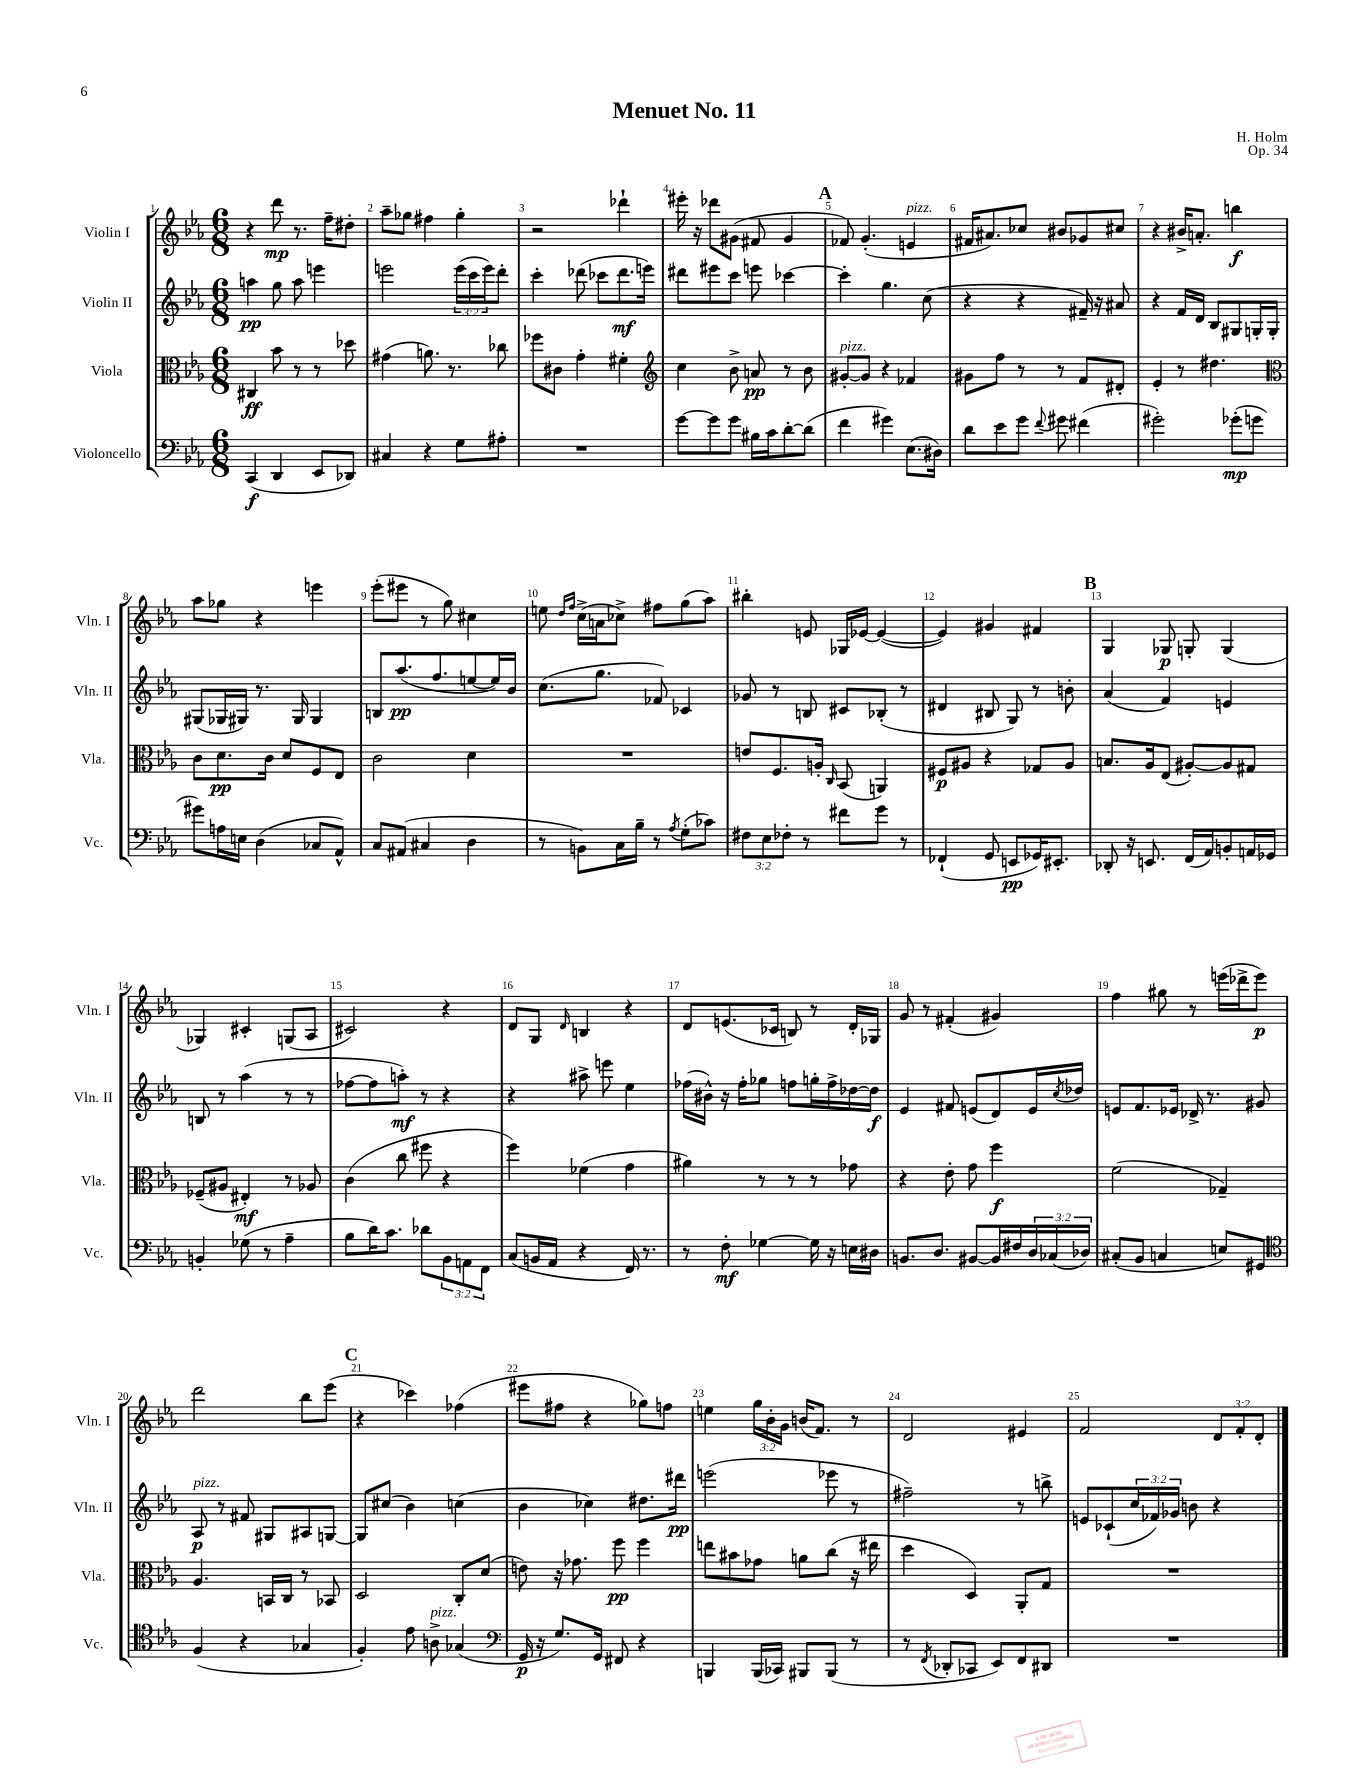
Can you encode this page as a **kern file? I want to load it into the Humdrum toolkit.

**kern	**kern	**kern	**kern
*staff4	*staff3	*staff2	*staff1
*clefF4	*clefC3	*clefG2	*clefG2
*k[b-e-a-]	*k[b-e-a-]	*k[b-e-a-]	*k[b-e-a-]
*M6/8	*M6/8	*M6/8	*M6/8
(4CC	4C#	4aa	4r
4DD	8b-	8gg	8ddd
.	8r	8aa	8.r
8EE-	8r	4eee	.
.	.	.	16ff~
8DD-)	8dd-	.	8dd#'
=	=	=	=
4C#	(4g#	2eee	8aa-~
.	.	.	8gg-
4r	8.a)	.	4ff#
.	8.r	.	.
8G	.	(24eee	4gg-'
.	.	24ccc	.
.	.	24eee)	.
8A#'	8cc-	8ddd'	.
=	=	=	=
2.r	8ff-	4ccc'	2r
.	8c#	.	.
.	4g'	(8ddd-	.
.	.	8ccc-	.
.	4f#'	8.ddd-	4ddd-`
.	.	16eee)	.
=	=	=	=
*	*clefG2	*	*
[8g	4cc	8ddd#	16eee#'
.	.	.	16r
8g]	.	8eee#	8ddd-
8g	8b-^	8ccc	(8g#
16B#	8a	8eee	8f#
16c	.	.	.
[8d'	8r	[4ccc-	4g#
(8d]	8b-	.	.
=	=	=	=
4f	[8g#'	4ccc-']	8f-)
.	8g#]	.	(4.g'
4g#)	4r	4.gg	.
(8.E-	4f-	.	4e
.	.	(8cc	.
16D#)	.	.	.
=	=	=	=
8d	8g#	4r	16f#
.	.	.	8.a#)
8e-	8ff	.	.
8g	8r	4r	8cc-
8qqf	.	.	.
8g#	8r	.	8b#
(4f#	8f	16f#~)	8g-
.	.	16r	.
.	8d#'	8a#	8cc#
=	=	=	=
2g#')	4e-'	4r	4r
.	8r	16f	16b#^
.	.	16d	8.a'
.	4.dd#	8B-	.
(8g-'	.	8G#	4bb
8g	.	16G'	.
.	.	16G'	.
=	=	=	=
*	*clefC3	*	*
8g#)	8c	(8G#	8aa-
16A	8.d	16G-	8gg-
16E	.	16G#)	.
(4D	.	8.r	4r
.	16c	.	.
.	8d	.	.
.	.	16G#	.
8C-	8F	4G#	4eee
8AA-^^)	8E-	.	.
=	=	=	=
8C	2c	8B	(8eee-'
(8AA#	.	(8.aa-	8eee#
4C#	.	.	8r
.	.	8.ff	.
.	.	.	8gg)
4D	4d	[8ee	4cc#
.	.	16ee])	.
.	.	16b-	.
=	=	=	=
8r	2.r	(8.cc	8ee
.	.	.	16qqdd
.	.	.	16qqff
8BB)	.	.	(16cc^
.	.	8.gg	16a
16C	.	.	8cc-^)
16B-~	.	.	.
8r	.	8f-)	8ff#
8qA-	.	.	.
(8G'	.	4c-	(8gg
8c-)	.	.	8aa-)
=	=	=	=
12F#	8e	8g-	4bb#'
12E-	.	.	.
.	8.F	8r	.
12F-'	.	.	.
8r	.	8B	8e
.	16A'	.	.
.	16qqC	.	.
8f#	(8BB-	8c#	16G-
.	.	.	[16e-
8g	4AA)	(8B-'	(4e-_
8r	.	8r	.
=	=	=	=
(4FF-`	8F#	4d#	4e-])
.	8A#	.	.
8GG	4r	8B#	4g#
8EE	.	8G)	.
16GG-)	8G-	8r	4f#
8.EE#'	.	.	.
.	8A#	8b'	.
=	=	=	=
8DD-'	8.B	(4a-	4G
16r	.	.	.
8.EE	16A-	.	.
.	(8E-	4f)	8G-
(16FF	[8A#')	.	8G'
16AA-)	.	.	.
8BB'	8A#]	4e	(4G
16AA	8G#	.	.
16GG-	.	.	.
=	=	=	=
4BB'	(8F-~	8B	4G-)
.	8A#	8r	.
(8G-	4E#')	(4aa-	4c#'
8r	.	.	.
4A-~	8r	8r	(8G
.	8A-	8r	8A-
=	=	=	=
8B-	(4c	[8ff-	2c#)
16d)	.	8ff-]	.
8.c	.	.	.
.	8cc	8aa')	.
8d-	8ff#	8r	.
12BB-	4r	4r	4r
12AA	.	.	.
12FF	.	.	.
=	=	=	=
(8C	4ff)	4r	8d
16BB	.	.	8G
16AA-	.	.	.
.	.	.	16qqd
4r	(4f-	8aa#^	4B
.	.	8eee	.
16FF)	4g	4ee-	4r
8.r	.	.	.
=	=	=	=
8r	4a#)	(16ff-	8d
.	.	16b#^^)	.
8F'	.	16r	(8.e
.	.	16ff-'	.
[4G-	8r	8gg-	.
.	.	.	16c-
.	8r	8ff	8B)
16G-]	8r	16gg'	8r
16r	.	16ff^	.
16E	8g-	[16dd-	16d'
16D#	.	16dd-]	16G-
=	=	=	=
8.BB	4r	4e-	8g
.	.	.	8r
8.D	.	.	.
.	8e-'	8f#	(4f#'
[8BB#	8g	(8e	.
16BB#]	4ff	8d)	4g#)
16F#	.	.	.
24D	.	16e	.
(24C-	.	.	.
.	.	8qcc	.
.	.	16dd-	.
24D-)	.	.	.
=	=	=	=
(8C#'	(2f	8e	4ff
8BB-	.	8.f	.
4C	.	.	8gg#
.	.	16e-	.
.	.	16d-^	8r
.	.	8.r	.
8E)	4G-~)	.	(16eee
.	.	.	16ddd-^
8GG#	.	8g#	8eee)
=	=	=	=
*clefC4	*	*	*
(4F	4.A-	8A-	2ddd
.	.	8r	.
4r	.	8f#	.
.	16BB	8G#	.
.	16C	.	.
4G-	8r	8A#	8bb-
.	8BB-	[8G	(8eee-
=	=	=	=
4F')	2D	8G]	4r
.	.	(8cc#	.
8e-	.	4b-)	4ccc-)
8A^	.	.	.
(4G-	8C'	(4cc	(4ff-
.	(8d	.	.
=	=	=	=
*clefF4	*	*	*
16GG	8e)	4b-	8eee#
16r	.	.	.
8.G)	16r	.	8ff#
.	8.g-	.	.
.	.	4cc-)	4r
16GG	.	.	.
8FF#	8ff	.	.
4r	4ff	8.dd#	8gg-)
.	.	.	8ff
.	.	16ddd#	.
=	=	=	=
4BBB	8ee	(2eee	4ee
.	8b#	.	.
(16BBB	8g-	.	24gg
.	.	.	24b-'
16CC-)	.	.	.
.	.	.	24g
8BBB#	8a	.	(16b
.	.	.	8.f)
(8BBB#	(8cc	8eee-	.
8r	16r	8r	8r
.	16ee#	.	.
=	=	=	=
8r	4dd	2ff#~)	2d
8qFF	.	.	.
8DD-'	.	.	.
8CC-	4D)	.	.
8EE-)	.	.	.
8FF	8AA-'	8r	4e#
8DD#	8G	8bb^	.
=	=	=	=
2.r	2.r	8e	2f
.	.	(8c-`	.
.	.	24cc	.
.	.	24f-)	.
.	.	24g-	.
.	.	8b	.
.	.	4r	12d
.	.	.	12f'
.	.	.	12d'
==	==	==	==
*-	*-	*-	*-
